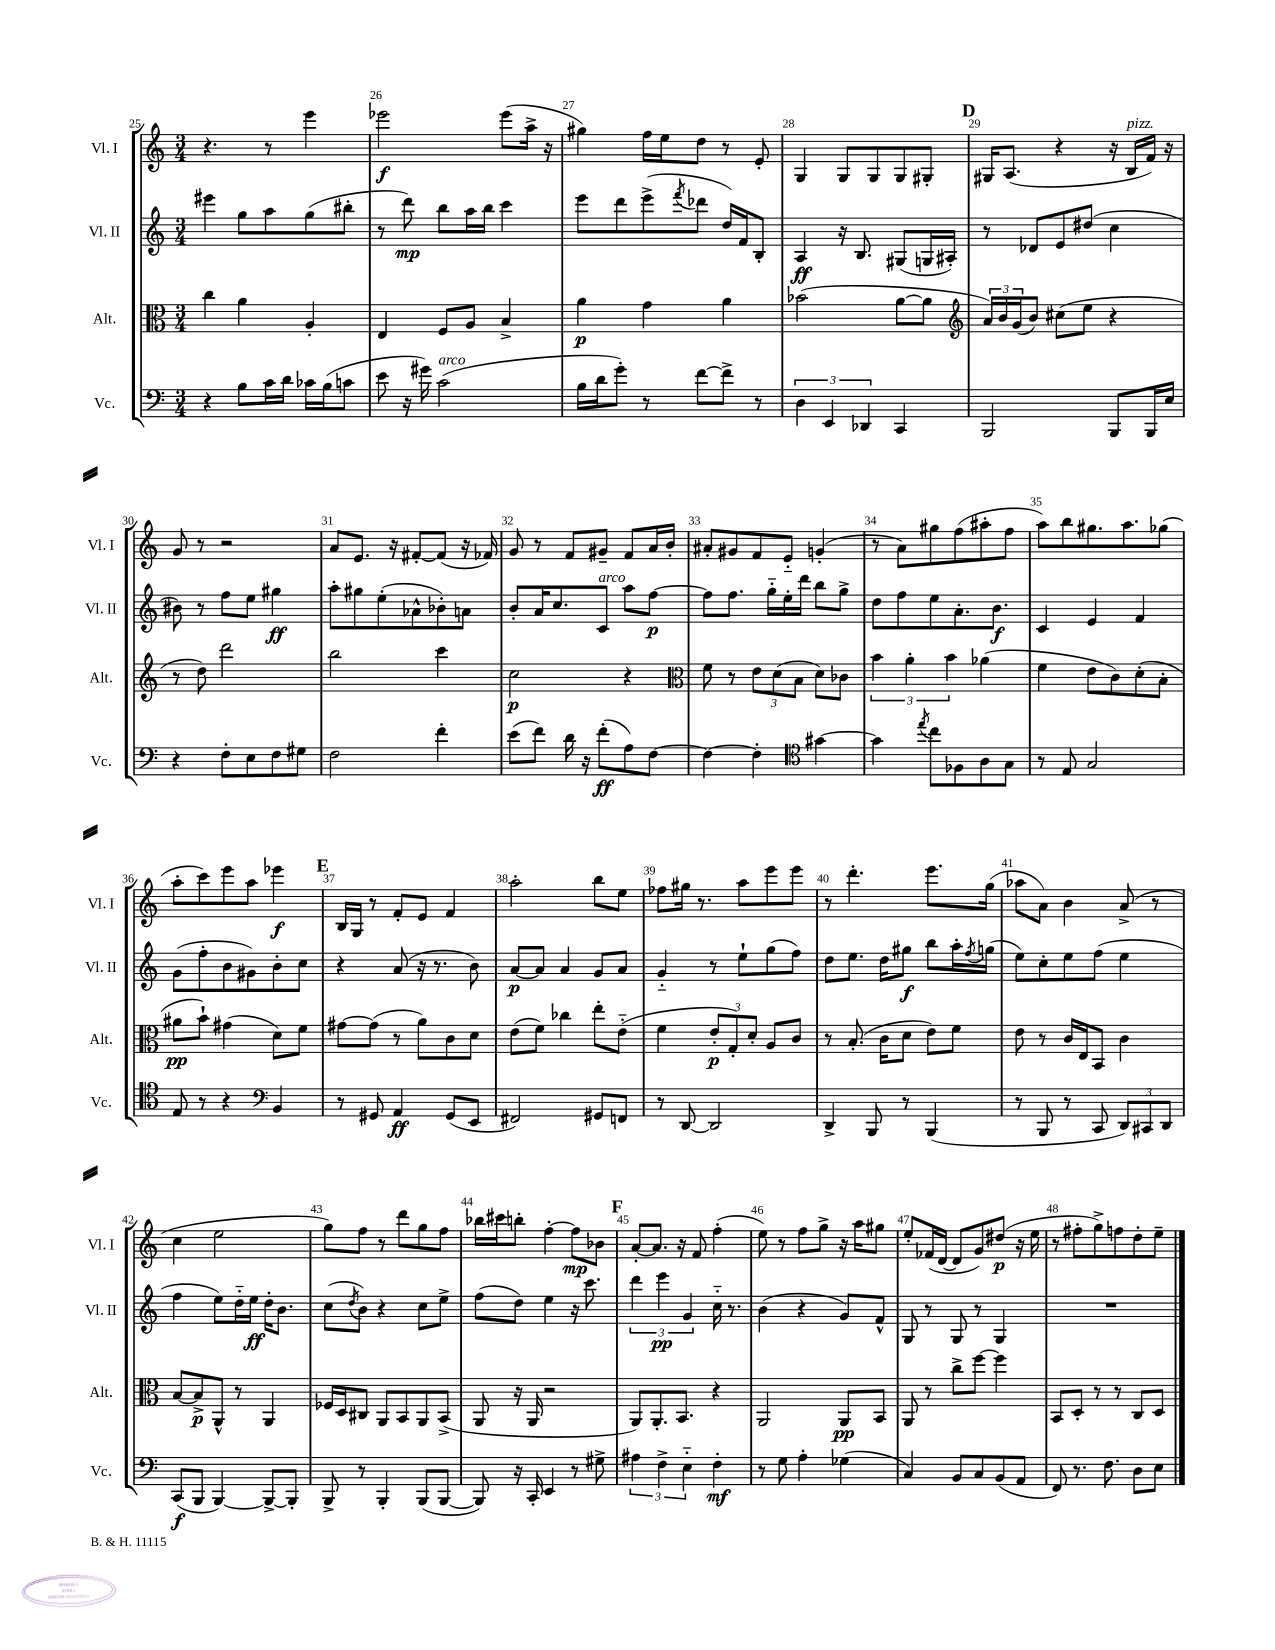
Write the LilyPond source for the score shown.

<<
\new StaffGroup <<
\new Staff = "s0" \with { instrumentName = "Vl. I" shortInstrumentName = "Vl. I" } {
    \clef treble \key c \major \numericTimeSignature \time 3/4
    r4. r8 e'''4 |
    ees'''2\f ees'''8( a''16-> r16 |
    gis''4) f''16 e''16 d''8 r8 e'8-. |
    g4 g8 g8 g8 gis8-. |
    \mark \markup { \bold "D" } gis16 a8.( r4 r16 b16^\markup { \italic "pizz." } f'16) r16 |
    g'8 r8 r2 |
    a'8 e'8. r16 fis'8~-. fis'8( r16 fes'16) |
    g'8 r8 f'8 gis'8-- f'8 a'16 b'16-. |
    ais'8-. gis'8 f'8 e'8-_ g'4-.( |
    r8 a'8) gis''8 f''8( ais''8-. f''8 |
    a''8) b''8 gis''8. a''8. ges''8( |
    a''8-. c'''8) e'''8 a''8 ees'''4\f |
    \mark \markup { \bold "E" } b16 g16 r8 f'8-. e'8 f'4 |
    a''2-. b''8 e''8 |
    fes''8 gis''16 r8. a''8 e'''8 e'''8 |
    r8 d'''4.-. e'''8. g''16( |
    aes''8 a'8) b'4 a'8->( r8 |
    c''4 e''2 |
    g''8) f''8 r8 d'''8 g''8 f''8 |
    bes''16 cis'''16 b''8-. f''4~-. f''8\mp bes'8 |
    \mark \markup { \bold "F" } a'8~-. a'8. r16 f'8 f''4-.( |
    e''8) r8 f''8 g''8-> r16 a''16 gis''8 |
    e''8-. fes'16( d'16~ d'8 g'8) dis''8\p( r16 e''16 |
    r8 fis''8-. g''8->) f''8 d''8-. e''8-- \bar "|." |
}
\new Staff = "s1" \with { instrumentName = "Vl. II" shortInstrumentName = "Vl. II" } {
    \clef treble \key c \major \numericTimeSignature \time 3/4
    eis'''4 g''8 a''8 g''8( bis''8-. |
    r8 d'''8\mp) b''8 a''16 b''16 c'''4 |
    e'''8 d'''8 e'''8->( \acciaccatura { f'''8 } des'''8 d''16) f'16 b8-. |
    a4\ff r16 b8. gis8( g16 ais16-.) |
    \mark \markup { \bold "D" } r8 des'8 e'8 dis''8( c''4 |
    bis'8) r8 f''8 e''8 gis''4\ff |
    a''8-. gis''8 e''8-.( aes'8-^ bes'8-.) a'8 |
    b'8-. a'16 c''8. c'8^\markup { \italic "arco" } a''8 f''8~\p |
    f''8 f''8. g''16-_ e''16-. d'''16 b''8 g''8-> |
    d''8 f''8 e''8 a'8.-. b'8.\f |
    c'4 e'4 f'4 |
    g'8( f''8-. b'8 gis'8) b'8-. c''8 |
    \mark \markup { \bold "E" } r4 a'8( r16 r8. b'8) |
    a'8~\p a'8 a'4 g'8 a'8 |
    g'4-_ r8 e''8-! g''8( f''8) |
    d''8 e''8. d''16 gis''8\f b''8 a''16-. \acciaccatura { f''8 } g''16( |
    e''8) c''8-. e''8 f''8( e''4 |
    f''4 e''8) d''16-_ e''16\ff d''16-. b'8. |
    c''8( \acciaccatura { d''8 } b'8) r4 c''8 e''8-> |
    f''8( d''8) e''4 r16 c'''8. |
    \mark \markup { \bold "F" } \tuplet 3/2 { d'''4 e'''4\pp g'4 } c''16-_ r8. |
    b'4( r4 g'8) f'8-^ |
    g8 r8 g8 r8 g4 |
    R2. \bar "|." |
}
\new Staff = "s2" \with { instrumentName = "Alt." shortInstrumentName = "Alt." } {
    \clef alto \key c \major \numericTimeSignature \time 3/4
    c''4 a'4 a4-. |
    e4 f8 a8 b4-> |
    a'4\p g'4 a'4 |
    bes'2( a'8~ a'8 |
    \mark \markup { \bold "D" } \clef treble \tuplet 3/2 { a'16) b'16 g'16( } b'8) cis''8( e''8 r4 |
    r8 d''8) d'''2 |
    b''2 c'''4 |
    c''2\p r4 |
    \clef alto f'8 r8 \tuplet 3/2 { e'8 d'8( b8 } d'8) ces'8 |
    \tuplet 3/2 { b'4 a'4-. b'4 } aes'4( |
    f'4 e'8 c'8) d'8-.( b8-. |
    ais'8\pp b'8-!) gis'4( d'8) f'8 |
    \mark \markup { \bold "E" } gis'8~ gis'8( r8 a'8) c'8 d'8 |
    e'8( f'8) ces''4 e''8-. e'8-_( |
    f'4 \tuplet 3/2 { e'8-.\p g8-.) d'8-. } a8 c'8 |
    r8 b8.-.( c'16 d'8 e'8) f'8 |
    e'8 r8 c'16 e16 b,8 c'4 |
    b8~ b8->\p a,8-^ r8 a,4 |
    fes16 d16 cis8 a,8 b,8 a,8 b,8->( |
    a,8 r16 a,16 r2 |
    \mark \markup { \bold "F" } a,8) a,8.-. b,8. r4 |
    a,2 a,8\pp b,8 |
    a,8 r8 c''8-> f''8~ f''4 |
    b,8 d8-. r8 r8 c8 d8 \bar "|." |
}
\new Staff = "s3" \with { instrumentName = "Vc." shortInstrumentName = "Vc." } {
    \clef bass \key c \major \numericTimeSignature \time 3/4
    r4 b8 c'16 d'16 ces'16 b16( c'8 |
    e'8 r16 gis'16) c'2^\markup { \italic "arco" }( |
    b16 d'16 g'8-.) r8 f'8~ f'8-> r8 |
    \tuplet 3/2 { d4 e,4 des,4 } c,4 |
    \mark \markup { \bold "D" } b,,2 b,,8 b,,16 e16 |
    r4 f8-. e8 f8 gis8 |
    f2 f'4-. |
    e'8( f'8) d'16 r16 f'8-.\ff( a8) f8~ |
    f4~ f4-. \clef tenor gis'4~ |
    gis'4 \acciaccatura { e''8 } c''8 fes8 a8 g8 |
    r8 e8 g2 |
    e8 r8 r4 \clef bass b,4 |
    \mark \markup { \bold "E" } r8 gis,8 a,4\ff gis,8( e,8 |
    fis,2) gis,8 f,8 |
    r8 d,8~ d,2 |
    d,4-> b,,8 r8 b,,4( |
    r8 b,,8 r8 c,8 \tuplet 3/2 { d,8) cis,8 d,8 } |
    c,8\f( b,,8 b,,4~) b,,8~-> b,,8-. |
    b,,8-> r8 b,,4-. b,,8( b,,8~ |
    b,,8) r16 c,16-. e,4 r8 gis8-> |
    \mark \markup { \bold "F" } \tuplet 3/2 { ais4 f4-> e4-_ } f4-.\mf |
    r8 g8 a4-. ges4( |
    c4) b,8 c8 b,8( a,8 |
    f,8) r8. f8. d8 e8 \bar "|." |
}
>>
>>
\layout { \context { \Score currentBarNumber = #25 \override BarNumber.break-visibility = ##(#f #t #t) barNumberVisibility = #all-bar-numbers-visible } }
